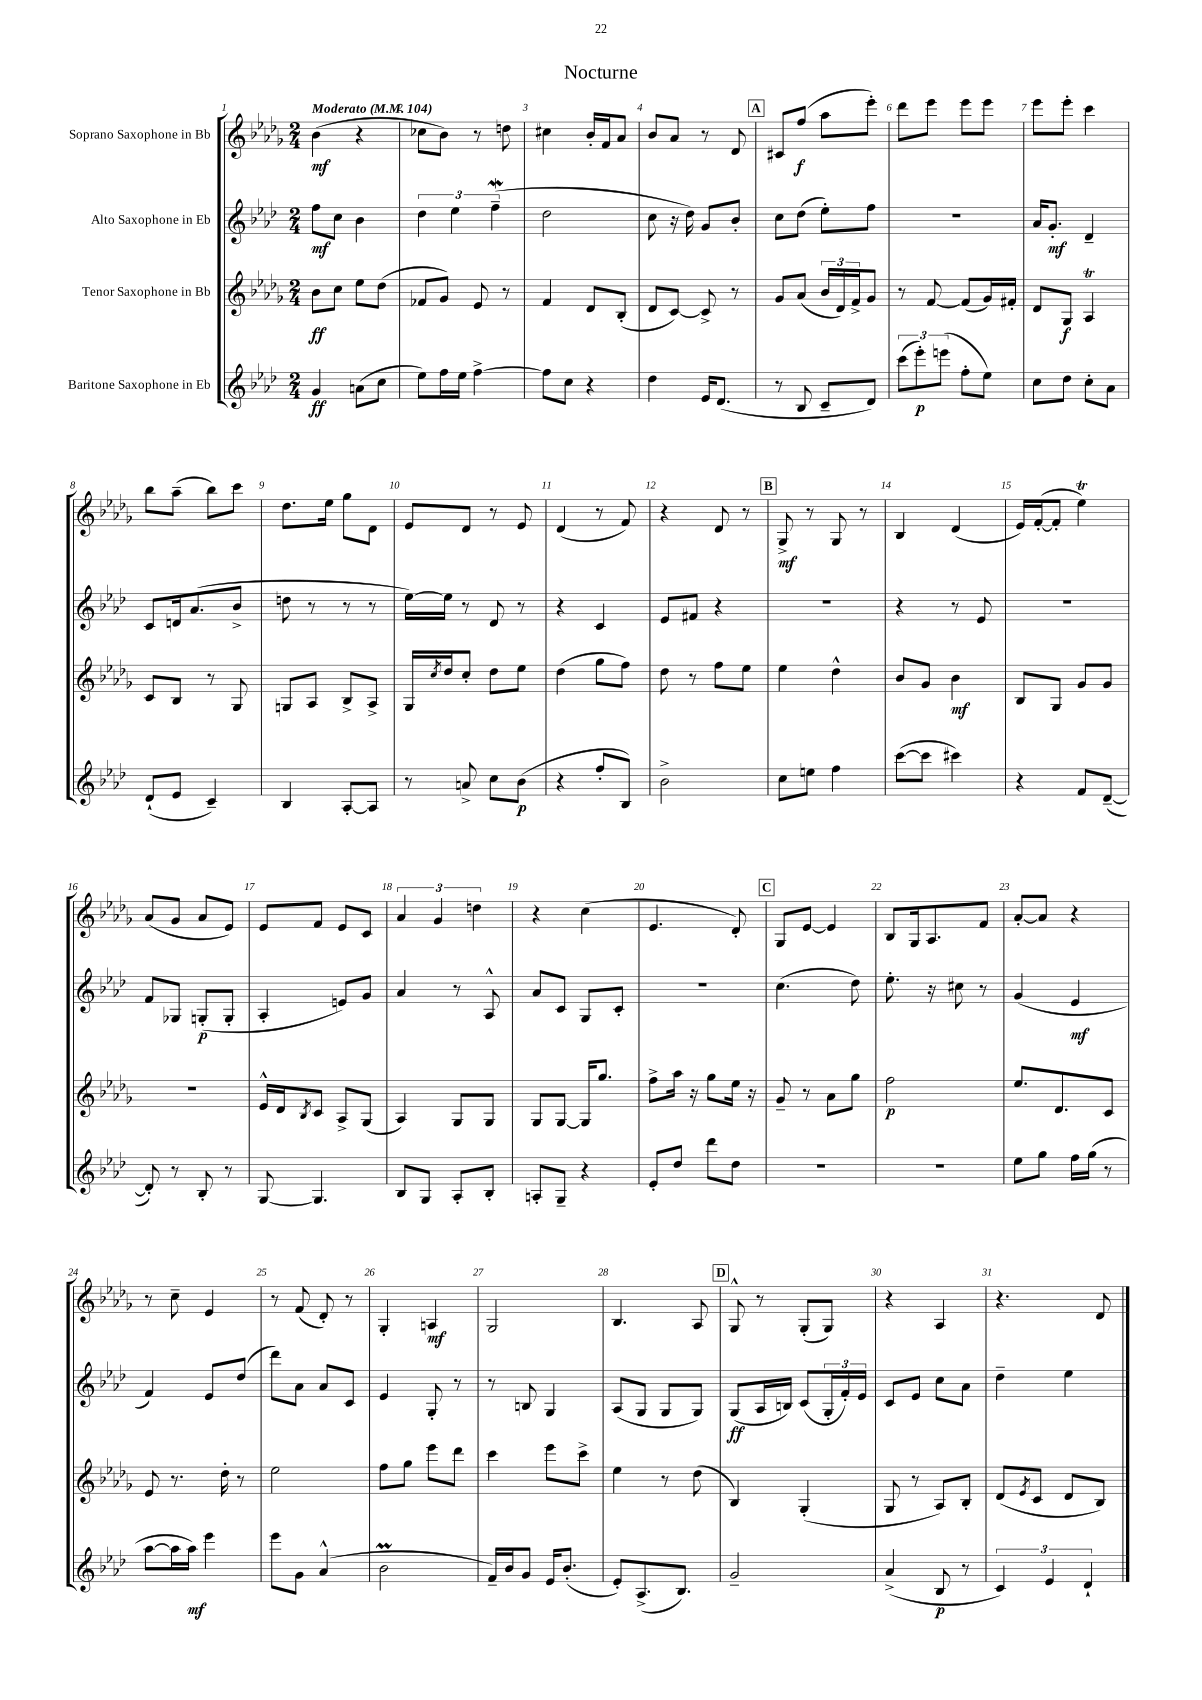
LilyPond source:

\header { title = "Nocturne" }
<<
\new StaffGroup <<
\new Staff = "s0" \with { instrumentName = "Soprano Saxophone in Bb" } {
    \clef treble \key des \major \numericTimeSignature \time 2/4 \tempo "Moderato" 4 = 104
    bes'4\mf( r4 |
    ces''8 bes'8) r8 d''8 |
    cis''4 bes'16-. f'16 aes'8 |
    bes'8 aes'8 r8 des'8 |
    \mark \markup { \box "A" } cis'8 f''8\f( aes''8 ees'''8-.) |
    des'''8 ees'''8 ees'''8 ees'''8 |
    ees'''8 ees'''8-. c'''4 |
    bes''8 aes''8--( bes''8) c'''8 |
    des''8. ees''16 ges''8 des'8 |
    ees'8 des'8 r8 ees'8 |
    des'4( r8 f'8) |
    r4 des'8 r8 |
    \mark \markup { \box "B" } ges8->\mf r8 ges8 r8 |
    bes4 des'4( |
    ees'16) f'16~-.( f'8-. ees''4\trill) |
    aes'8( ges'8 aes'8 ees'8) |
    ees'8 f'8 ees'8 c'8 |
    \tuplet 3/2 { aes'4 ges'4 d''4 } |
    r4 c''4( |
    ees'4. des'8-.) |
    \mark \markup { \box "C" } ges8 ees'8~ ees'4 |
    bes8 ges16 aes8. f'8 |
    aes'8~-. aes'8 r4 |
    r8 c''8-- ees'4 |
    r8 f'8( des'8-.) r8 |
    ges4-. a4\mf |
    ges2 |
    bes4. aes8 |
    \mark \markup { \box "D" } ges8-^ r8 ges8-.( ges8) |
    r4 aes4 |
    r4. des'8 \bar "|." |
}
\new Staff = "s1" \with { instrumentName = "Alto Saxophone in Eb" } {
    \clef treble \key aes \major \numericTimeSignature \time 2/4
    f''8\mf c''8 bes'4 |
    \tuplet 3/2 { des''4 ees''4 f''4--\mordent( } |
    des''2 |
    c''8 r16 des''16) g'8 bes'8-. |
    \mark \markup { \box "A" } c''8 des''8( ees''8-.) f''8 |
    R2 |
    aes'16 g'8.-.\mf des'4-- |
    c'8 d'16 aes'8.( bes'8-> |
    d''8 r8 r8 r8 |
    ees''16~) ees''16 r8 des'8 r8 |
    r4 c'4 |
    ees'8 fis'8 r4 |
    \mark \markup { \box "B" } R2 |
    r4 r8 ees'8 |
    R2 |
    f'8 ges8 g8-.\p( g8-. |
    aes4-. e'8) g'8 |
    aes'4 r8 aes8-^ |
    aes'8 c'8 g8 c'8-. |
    r2 |
    \mark \markup { \box "C" } c''4.( des''8) |
    ees''8.-. r16 cis''8 r8 |
    g'4( ees'4\mf |
    f'4) ees'8 des''8( |
    des'''8) aes'8 aes'8 c'8 |
    ees'4 g8-. r8 |
    r8 b8 g4 |
    aes8( g8 g8 g8) |
    \mark \markup { \box "D" } g8\ff( aes16 b16) c'8( \tuplet 3/2 { g16-. f'16-.) ees'16 } |
    c'8 ees'8 c''8 aes'8 |
    des''4-- ees''4 \bar "|." |
}
\new Staff = "s2" \with { instrumentName = "Tenor Saxophone in Bb" } {
    \clef treble \key des \major \numericTimeSignature \time 2/4
    bes'8\ff c''8 ees''8 des''8( |
    fes'8 ges'8) ees'8 r8 |
    f'4 des'8 bes8-.( |
    des'8 c'8~) c'8-> r8 |
    \mark \markup { \box "A" } ges'8 aes'8( \tuplet 3/2 { bes'16 des'16) f'16-> } ges'8 |
    r8 f'8~ f'8( ges'16) fis'16-. |
    des'8 ges8\f aes4\trill |
    c'8 bes8 r8 ges8 |
    g8 aes8 bes8-> aes8-> |
    ges16 \acciaccatura { c''8 } des''16 c''8-. des''8 ees''8 |
    des''4( ges''8 f''8) |
    des''8 r8 f''8 ees''8 |
    \mark \markup { \box "B" } ees''4 des''4-^ |
    bes'8 ges'8 bes'4\mf |
    bes8 ges8 ges'8 ges'8 |
    R2 |
    ees'16-^ des'16 \acciaccatura { bes8 } c'8 aes8-> ges8( |
    aes4) ges8 ges8 |
    ges8 ges8~ ges16 ges''8. |
    f''8-> aes''16 r16 ges''8 ees''16 r16 |
    \mark \markup { \box "C" } ges'8-- r8 aes'8 ges''8 |
    f''2\p |
    ees''8. des'8. c'8 |
    ees'8 r8. des''16-. r8 |
    ees''2 |
    f''8 ges''8 ees'''8 des'''8 |
    c'''4 ees'''8 c'''8-> |
    ees''4 r8 des''8( |
    \mark \markup { \box "D" } bes4) ges4-.( |
    ges8 r8 aes8) bes8-. |
    des'8( \acciaccatura { ees'8 } c'8 des'8 bes8) \bar "|." |
}
\new Staff = "s3" \with { instrumentName = "Baritone Saxophone in Eb" } {
    \clef treble \key aes \major \numericTimeSignature \time 2/4
    g'4\ff a'8( c''8 |
    ees''8) f''16 ees''16 f''4~-> |
    f''8 c''8 r4 |
    des''4 ees'16 des'8.( |
    \mark \markup { \box "A" } r8 bes8 c'8-- des'8) |
    \tuplet 3/2 { c'''8( ees'''8-.\p) e'''8( } f''8-. ees''8) |
    c''8 des''8 c''8-. aes'8 |
    des'8-!( ees'8 c'4--) |
    bes4 aes8~-. aes8 |
    r8 a'8-> c''8 bes'8\p( |
    r4 f''8-. bes8) |
    bes'2-> |
    \mark \markup { \box "B" } c''8 e''8 f''4 |
    c'''8~( c'''8 cis'''4) |
    r4 f'8 des'8~--( |
    des'8-.) r8 bes8-. r8 |
    g8~ g4. |
    bes8 g8 aes8-. bes8-. |
    a8-. g8-- r4 |
    ees'8-. des''8 des'''8 des''8 |
    \mark \markup { \box "C" } R2 |
    R2 |
    ees''8 g''8 f''16 g''16( r8 |
    aes''8~ aes''16 aes''16\mf) ees'''4 |
    ees'''8 g'8 aes'4-^( |
    bes'2\prall |
    f'16--) bes'16 g'8 ees'16 bes'8.-.( |
    ees'8-.) aes8.->( bes8.) |
    \mark \markup { \box "D" } g'2-- |
    aes'4->( bes8\p r8 |
    \tuplet 3/2 { c'4) ees'4 des'4-! } \bar "|." |
}
>>
>>
\layout { \context { \Score \override BarNumber.break-visibility = ##(#f #t #t) barNumberVisibility = #all-bar-numbers-visible } }
